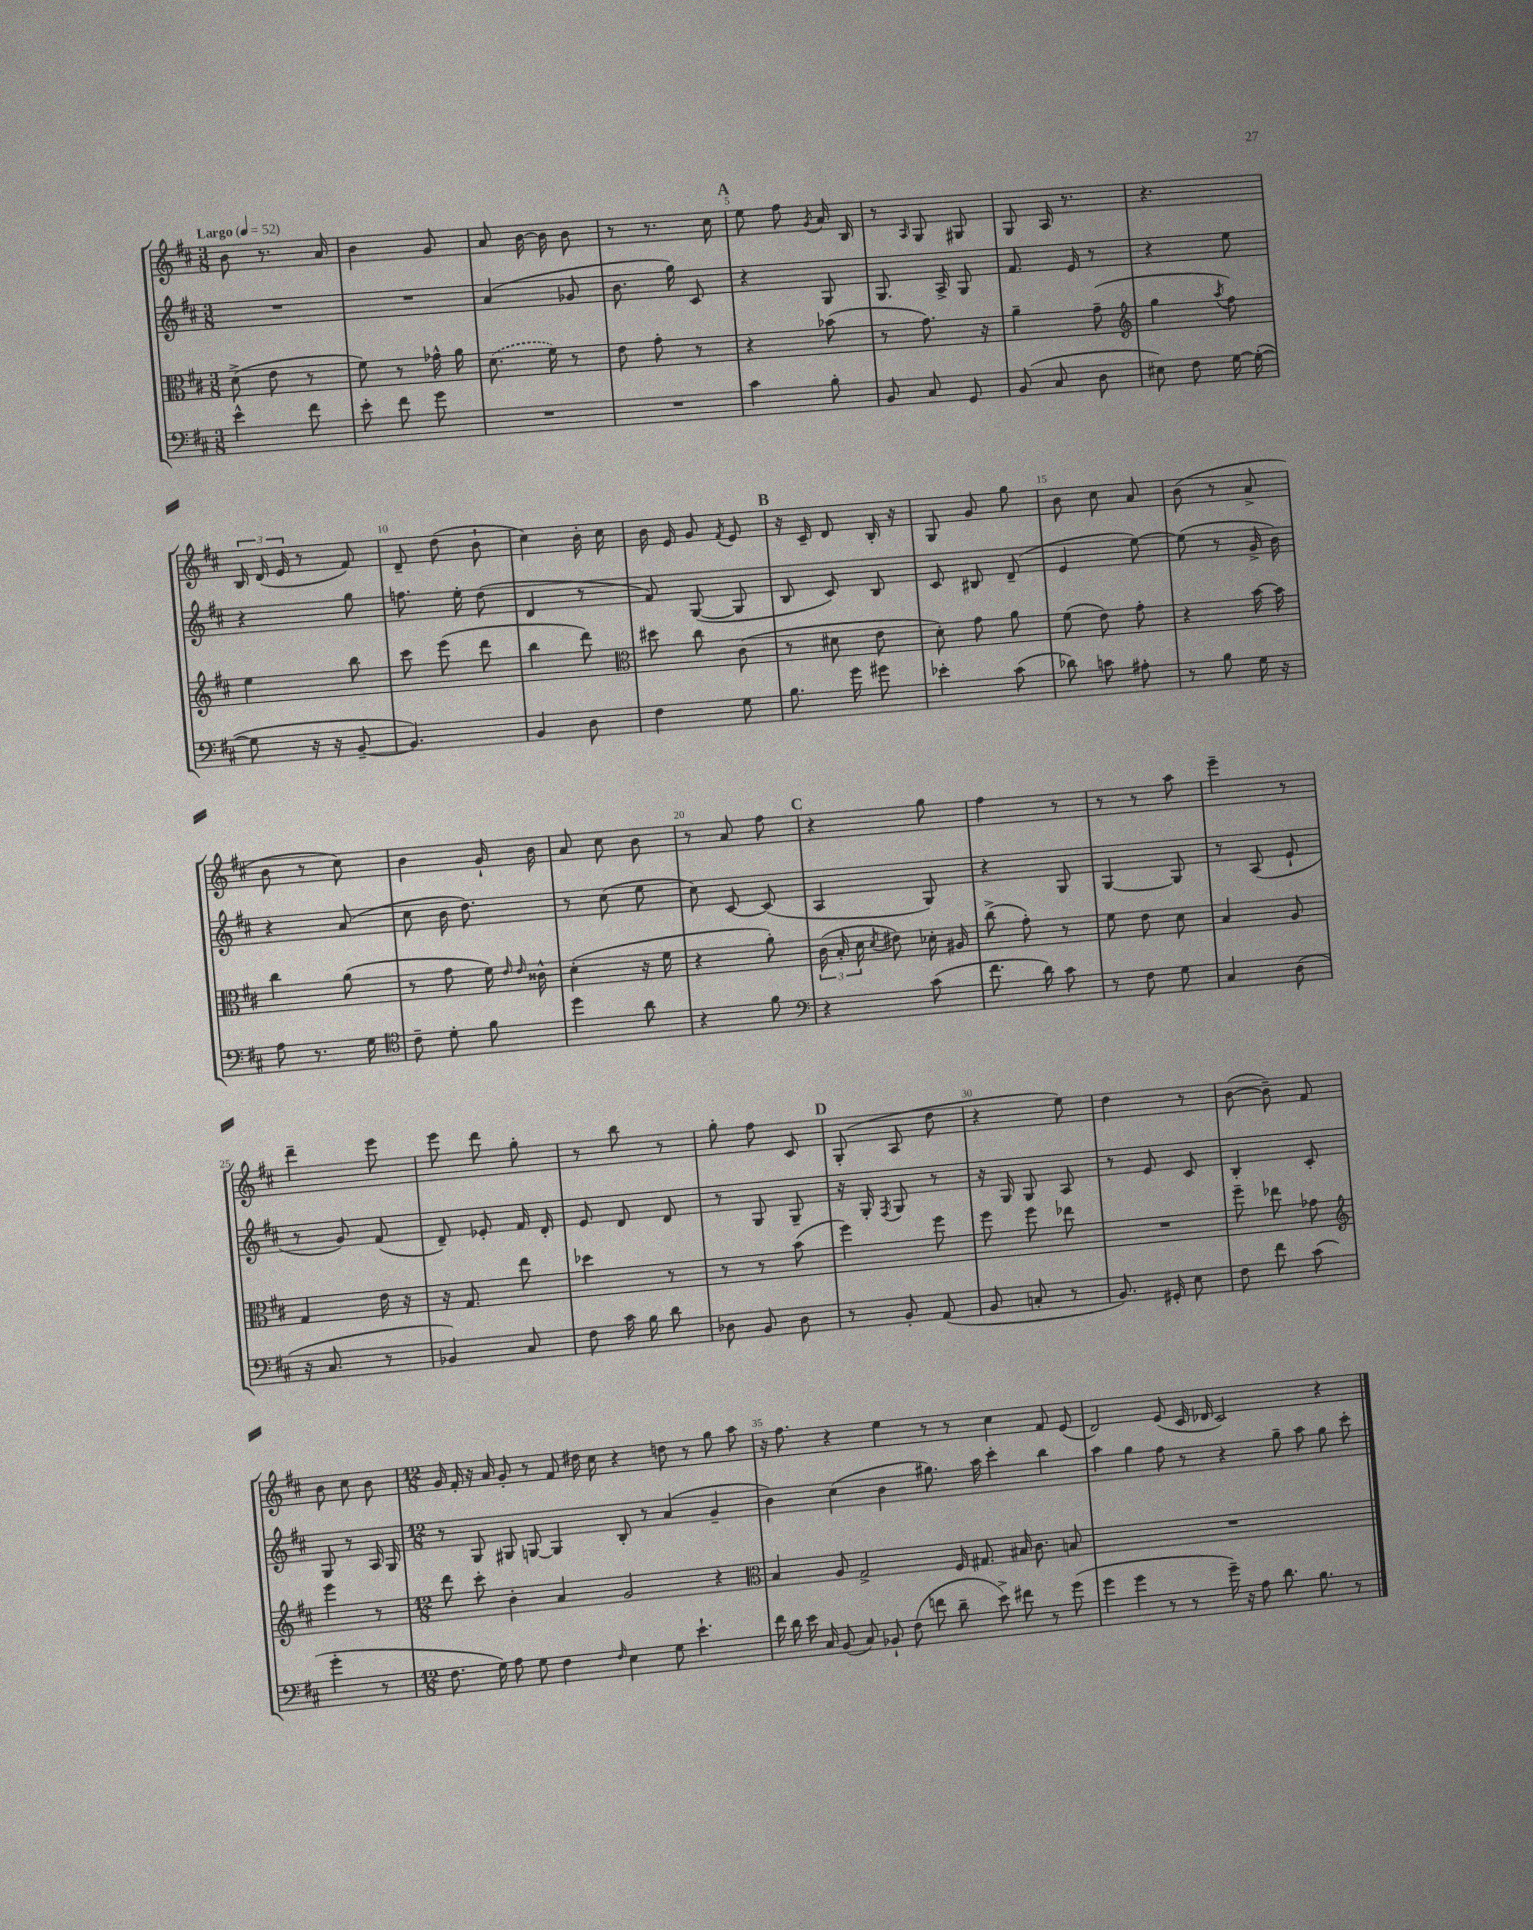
<<
\new StaffGroup <<
\new Staff = "s0" {
    \clef treble \key d \major \numericTimeSignature \time 3/8 \tempo "Largo" 4 = 52
    \autoBeamOff b'8 r8. a'16 |
    b'4 g'8 |
    a'8 b'16~ b'16 b'8 |
    r8 r8. cis''16 |
    \mark \markup { \bold "A" } e''8 fis''8 \acciaccatura { g'8 } a'16 b16 |
    r8 \grace { a16 } g8 gis8 |
    g8 a16 r8. |
    r4. |
    \tuplet 3/2 { b16 d'16( e'16 } r8 fis'8) |
    d'8-- d''8( b'8-! |
    cis''4) b'16-. cis''16 |
    b'16 e'16 g'8 \acciaccatura { fis'8 } e'8 |
    \mark \markup { \bold "B" } r16 cis'16-- d'8 b16-. r16 |
    g8 g'8 g''8 |
    b'8 cis''8 a'8 |
    b'8( r8 a'8-> |
    b'8 r8 cis''8) |
    b'4 g'16-! b'16 |
    a'8 cis''8 b'8 |
    r8 a'8 fis''8 |
    \mark \markup { \bold "C" } r4 g''8 |
    fis''4 r8 |
    r8 r8 a''8 |
    e'''4-- r8 |
    d'''4-- e'''8 |
    e'''8 d'''8 g''8-. |
    r8 b''8 r8 |
    g''8-. fis''8 cis'8 |
    \mark \markup { \bold "D" } g8-.( a8 d''8 |
    r4 e''8) |
    d''4 r8 |
    b'8~( b'8--) fis'8 |
    b'8 cis''8 b'8 |
    \numericTimeSignature \time 12/8 g'16 fis'16-. r16 a'16 g'8-. r8 fis'8 dis''16 cis''16 r4 d''8 r8 g''8 a''8 |
    r16 fis''8. r4 e''4 r8 r8 cis''4 fis'8 e'8( |
    d'2) e'8( cis'16 des'16 cis'2) r4 \bar "|." |
}
\new Staff = "s1" {
    \clef treble \key d \major \numericTimeSignature \time 3/8
    \autoBeamOff R4. |
    R4. |
    a'4( ges'8 |
    b'8. g''16) cis'8 |
    \mark \markup { \bold "A" } r4 g8 |
    g8. a16-> g8 |
    fis'8. e'16 r8 |
    r4 e''8 |
    r4 g''8 |
    f''8. e''16-. d''8( |
    d'4 r8 |
    fis'8) g8~( g8 |
    \mark \markup { \bold "B" } b8 cis'8) b8 |
    cis'8 bis8 d'8--( |
    e'4 e''8~) |
    e''8( r8 g'16-> b'16) |
    r4 a'8( |
    cis''8 b'16 d''8.) |
    r8 cis''8( e''8 |
    cis''8) cis'8~ cis'8( |
    \mark \markup { \bold "C" } a4 g8) |
    r4 g8 |
    g4~ g8 |
    r8 a8( e'8-! |
    r8 g'8) fis'8( |
    d'8--) ees'8-. fis'16 d'16-. |
    e'8 d'8 d'8 |
    r8 g8 g8-- |
    \mark \markup { \bold "D" } r16 g16-. \acciaccatura { fis8 } g8 r8 |
    r16 g16 g8 a8 |
    r8 e'8 cis'8 |
    b4-. cis'8-. |
    g8 r8 a16 g16 |
    \numericTimeSignature \time 12/8 r8 g8 gis8 g8~ g4 b8-. r8 a'4( g'4-- |
    b'4) cis''4( b'4 gis''8.) a''16 cis'''4-. b''4 |
    a''4 g''4 fis''8 r8 r4 g''8-- a''8 g''8 cis'''8-. \bar "|." |
}
\new Staff = "s2" {
    \clef alto \key d \major \numericTimeSignature \time 3/8
    \autoBeamOff d'8->( e'8 r8 |
    fis'8) r8 ges'16-^ a'16 |
    \once \slurDashed d'8.( fis'16) r8 |
    e'8 g'8-. r8 |
    \mark \markup { \bold "A" } r4 bes'8( |
    r8 g'8.) r16 |
    a'4-- g'8--( |
    \clef treble g''4 \acciaccatura { a''8 } fis''8) |
    e''4 b''8 |
    cis'''8 e'''8( d'''8 |
    b''4 d'''8) |
    \clef alto dis''8 cis''8 cis'8( |
    \mark \markup { \bold "B" } r8 dis'8 e'8 |
    d'8-.) g'8 a'8 |
    fis'8( e'8) g'8-. |
    r4 b'16~ b'16 |
    cis''4 a'8( |
    r8 g'8 fis'16) \grace { e'16 e'16 } cisis'16-^ |
    d'4-.( r16 fis'16 |
    r4 a'8-.) |
    \mark \markup { \bold "C" } \tuplet 3/2 { cis'16( b16-. d'16 } \acciaccatura { d'8 } eis'8) des'16-. ais16 |
    cis''8->( g'8-.) r8 |
    fis'8 e'8 d'8 |
    b4 a8 |
    g4 e'16 r16 |
    r16 g8. e''8 |
    des''4 r8 |
    r8 r8 b'8( |
    \mark \markup { \bold "D" } fis''4) fis''8 |
    fis''8 fis''8 ees''8 |
    R4. |
    fis''8-- ees''8 ges'8 |
    \clef treble e'''4 r8 |
    \numericTimeSignature \time 12/8 d'''8 cis'''8-. b'4-. a'4 g'2 r4 |
    \clef alto b4 a8 g2-> fis16 gis8. bis16 cis'8. b8 |
    R1. \bar "|." |
}
\new Staff = "s3" {
    \clef bass \key d \major \numericTimeSignature \time 3/8
    \autoBeamOff e'4-^ fis'8 |
    e'8-. fis'8 g'8 |
    R4. |
    R4. |
    \mark \markup { \bold "A" } cis'4 b8-. |
    b,8 cis8 g,8 |
    b,8( cis8 d8 |
    eis8) fis8 g16~ g16~-.( |
    g8 r16 r16 b,8~-- |
    b,4.) |
    b,4 d8 |
    fis4 g8 |
    \mark \markup { \bold "B" } b8. g'16 gis'8 |
    ees'4-. cis'8( |
    des'8) c'8 ais8-. |
    r8 b8 g16 r16 |
    a8 r8. g16 |
    \clef tenor cis'8-- d'8-. fis'8 |
    d''4 a'8 |
    r4 fis'8 |
    \mark \markup { \bold "C" } \clef bass r4 cis'8( |
    fis'8. d'16) cis'8 |
    r8 fis8 g8 |
    cis4 d8( |
    r16 cis8. r8 |
    bes,4) cis8 |
    fis8 cis'16 b16 d'8 |
    des8 b,8 des8 |
    \mark \markup { \bold "D" } r8 b,8-. a,8( |
    b,8 c8-. r8 |
    b,8.) gis,16-. e8 |
    fis8 fis'8 cis'8( |
    g'4-. r8 |
    \numericTimeSignature \time 12/8 fis8. g16) a8 g8 fis4 \grace { fis16 } e4 g8 e'4.-! |
    fis'16 d'16 e'16 cis16 b,8( cis8) bes,8-! fis8( f'8 d'8-- e'8->) fis'8 r8 g'8( |
    g'4 g'4 r8 r8 g'16--) r16 a8 d'8. b8. r8 \bar "|." |
}
>>
>>
\layout { \context { \Score \override BarNumber.break-visibility = ##(#f #t #t) barNumberVisibility = #(every-nth-bar-number-visible 5) } }
